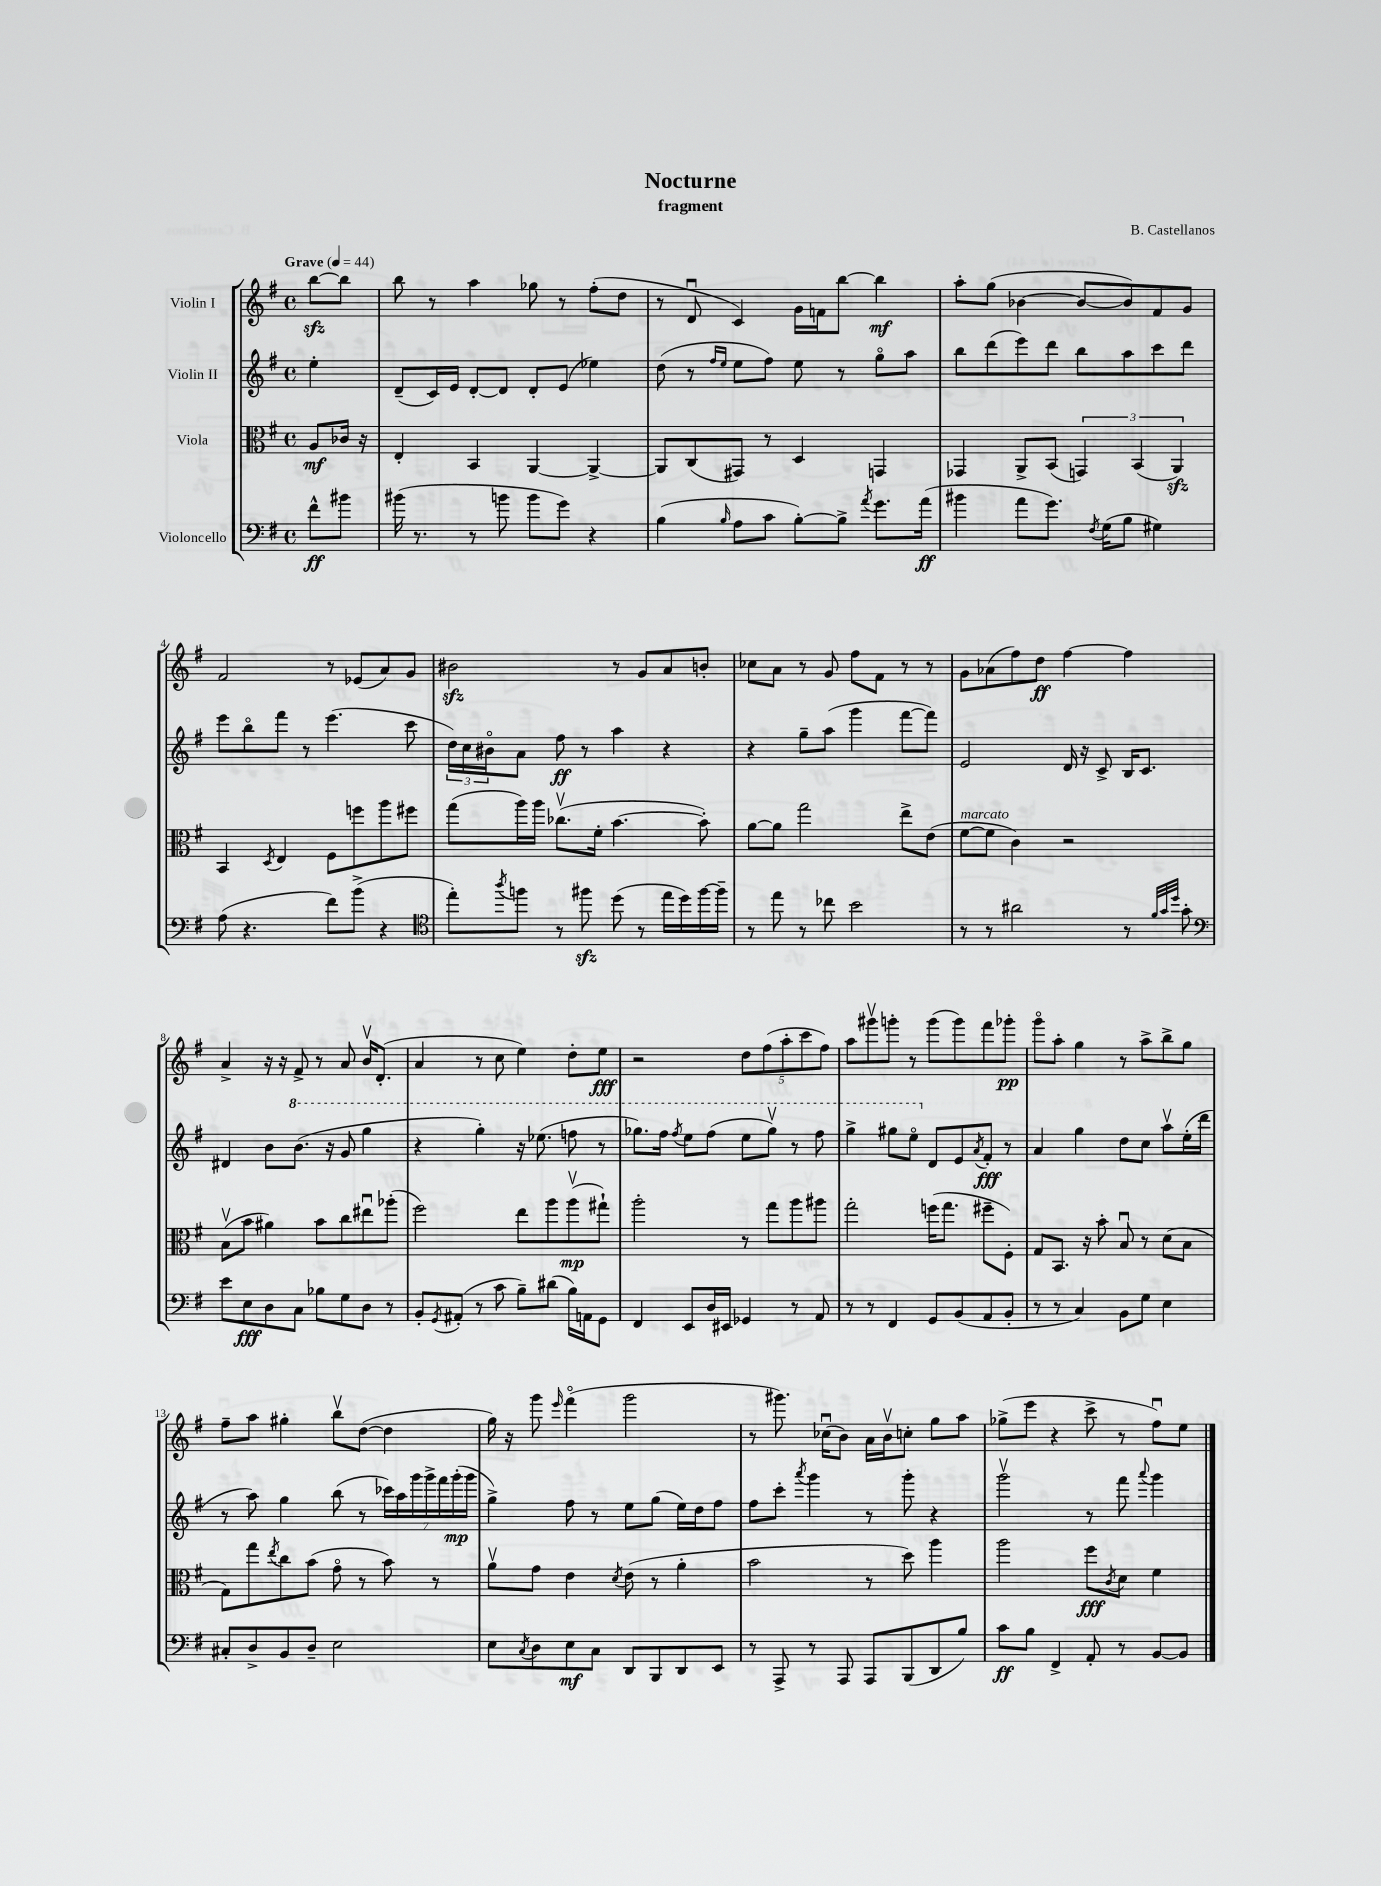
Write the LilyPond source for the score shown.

\header { title = "Nocturne" composer = "B. Castellanos" subtitle = "fragment" }
<<
\new StaffGroup <<
\new Staff = "s0" \with { instrumentName = "Violin I" } {
    \clef treble \key g \major \defaultTimeSignature \time 4/4 \partial 4 \tempo "Grave" 4 = 44
    b''8~\sfz b''8 |
    b''8 r8 a''4 ges''8 r8 fis''8-.( d''8 |
    r8 d'8\downbow c'4) g'16 f'16 b''8~ b''4\mf |
    a''8-. g''8( bes'4~ bes'8~ bes'8) fis'8 g'8 |
    fis'2 r8 ees'8( a'8) g'8 |
    bis'2\sfz r8 g'8 a'8 b'8-. |
    ces''8 a'8 r8 g'8 fis''8 fis'8 r8 r8 |
    g'8 aes'8( fis''8) d''8\ff fis''4~ fis''4 |
    a'4-> r16 r16 fis'8-> r8 a'8 b'16\upbow d'8.-.( |
    a'4 r8 c''8 e''4) d''8-. e''8\fff |
    r2 \tuplet 5/4 { d''8 fis''8( a''8-. c'''8 fis''8) } |
    a''8 gis'''8\upbow g'''8-. r8 g'''8( g'''8) fis'''8 ges'''8-.\pp |
    g'''8\flageolet a''8-. g''4 r8 a''8-> b''8-> g''8 |
    fis''8-- a''8 gis''4-. b''8\upbow d''8~( d''4 |
    g''16) r16 g'''8 \grace { e'''16 } fis'''4\flageolet( g'''2 |
    r8 gis'''8.) ces''16\downbow( b'8) a'16 b'16\upbow c''8-. g''8 a''8 |
    ges''8->( e'''8 r4 c'''8-> r8 fis''8\downbow) e''8 \bar "|." |
}
\new Staff = "s1" \with { instrumentName = "Violin II" } {
    \clef treble \key g \major \defaultTimeSignature \time 4/4 \partial 4
    e''4-. |
    d'8--( c'16) e'16 d'8~-. d'8 d'8-. e'8( ees''4) |
    d''8( r8 \grace { fis''16 e''16 } e''8 fis''8) e''8 r8 g''8\flageolet a''8 |
    b''8 d'''8( e'''8) d'''8 b''8 a''8 c'''8 d'''8 |
    e'''8 b''8\flageolet fis'''8 r8 e'''4.( c'''8 |
    \tuplet 3/2 { d''16) c''16 bis'16\flageolet } a'8 fis''8\ff r8 a''4 r4 |
    r4 g''8-- a''8( g'''4 fis'''8~ fis'''8) |
    e'2 d'16 r16 c'8-> b16 c'8. |
    dis'4 b'8 \ottava #1 b''8.( r16 g''8 g'''4 |
    r4 g'''4-.) r16 ees'''8.( f'''8 r8 |
    ges'''8.) fis'''16 \acciaccatura { fis'''8 } e'''8 fis'''8( e'''8 ges'''8\upbow) r8 fis'''8 |
    g'''4-> gis'''8 e'''8\flageolet \ottava #0 d'8 e'8 \acciaccatura { a'8 } fis'8-.\fff r8 |
    a'4 g''4 d''8 c''8 a''8\upbow e''16-.( d'''16 |
    r8 a''8) g''4 b''8( r8 \tuplet 7/4 { ces'''16) a''16 g'''16 g'''16-> fis'''16 g'''16-.\mp( g'''16 } |
    g''4->) fis''8 r8 e''8 g''8( e''16) d''16 fis''8 |
    fis''8 c'''8-. \acciaccatura { a'''8 } g'''4 r8 g'''8-. r4 |
    g'''2\upbow r8 fis'''8 \appoggiatura { a'''8 } g'''4 \bar "|." |
}
\new Staff = "s2" \with { instrumentName = "Viola" } {
    \clef alto \key g \major \defaultTimeSignature \time 4/4 \partial 4
    a8\mf ces'16 r16 |
    e4-. b,4 a,4~ a,4~-> |
    a,8 c8( gis,8) r8 d4 g,4 |
    ges,4 a,8-> b,8( \tuplet 3/2 { g,4) b,4( a,4\sfz) } |
    b,4 \acciaccatura { d8 } e4 fis8 f''8 a''8 fis''8 |
    g''8( a''16) a''16 ces''8.\upbow( fis'16-. b'4.~ b'8-.) |
    a'8~ a'8 g''2 e''8-> e'8( |
    fis'8~^\markup { \italic "marcato" } fis'8 c'4) r2 |
    b8\upbow( b'8 ais'4) b'8 c''8 eis''8\downbow aes''8-.( |
    fis''2) e''8 a''8 a''8\upbow\mp( gis''8-!) |
    a''2-. r8 g''8 a''8 ais''8 |
    g''2-. f''16( g''8. fis''8-- fis8-.) |
    g8 b,8. r16 b'8-. b8\downbow r8 d'8( b8 |
    g8) g''8 \acciaccatura { e''8 } c''8 b'8( g'8\flageolet r8 b'8) r8 |
    a'8\upbow g'8 e'4 \acciaccatura { d'8 } e'8( r8 a'4-. |
    b'2 r8 d''8) a''4 |
    a''2 fis''8\fff \acciaccatura { c'8 } d'8 fis'4 \bar "|." |
}
\new Staff = "s3" \with { instrumentName = "Violoncello" } {
    \clef bass \key g \major \defaultTimeSignature \time 4/4 \partial 4
    fis'8-^\ff bis'8 |
    bis'16( r8. r8 b'8 b'8 g'8) r4 |
    b4( \grace { b16 } a8 c'8 b8~-.) b8-> \acciaccatura { a'8 } g'8. a'16\ff( |
    bis'4 a'8 g'8.) \acciaccatura { fis8 } g16( b8 gis4) |
    a8( r4. fis'8) b'8->( r4 |
    \clef tenor e''8-.) \acciaccatura { a''8 } f''8 r8 fis''8\sfz d''8( r8 e''16 d''16) fis''16~ fis''16-- |
    r8 e''8 r8 ces''8 b'2 |
    r8 r8 ais'2 r8 \grace { fis'32 g'32 d''32 } g'8-. |
    \clef bass e'8 e8\fff d8 c8 bes8 g8 d8 r8 |
    b,8-. \acciaccatura { g,8 } ais,8-.( r8 c'8 b8--) dis'8( b16) a,16 g,8 |
    fis,4 e,8 d16 eis,16 ges,4 r8 a,8 |
    r8 r8 fis,4 g,8 b,8( a,8 b,8-. |
    r8 r8 c4) b,8 g8 e4 |
    cis8-. d8-> b,8 d8-- e2 |
    e8 \acciaccatura { c8 } d8 e8\mf c8 d,8 b,,8 d,8 e,8 |
    r8 a,,8-> r8 a,,8 a,,8 b,,8( d,8 b8) |
    c'8\ff b8 fis,4-> a,8-. r8 b,8~ b,8 \bar "|." |
}
>>
>>
